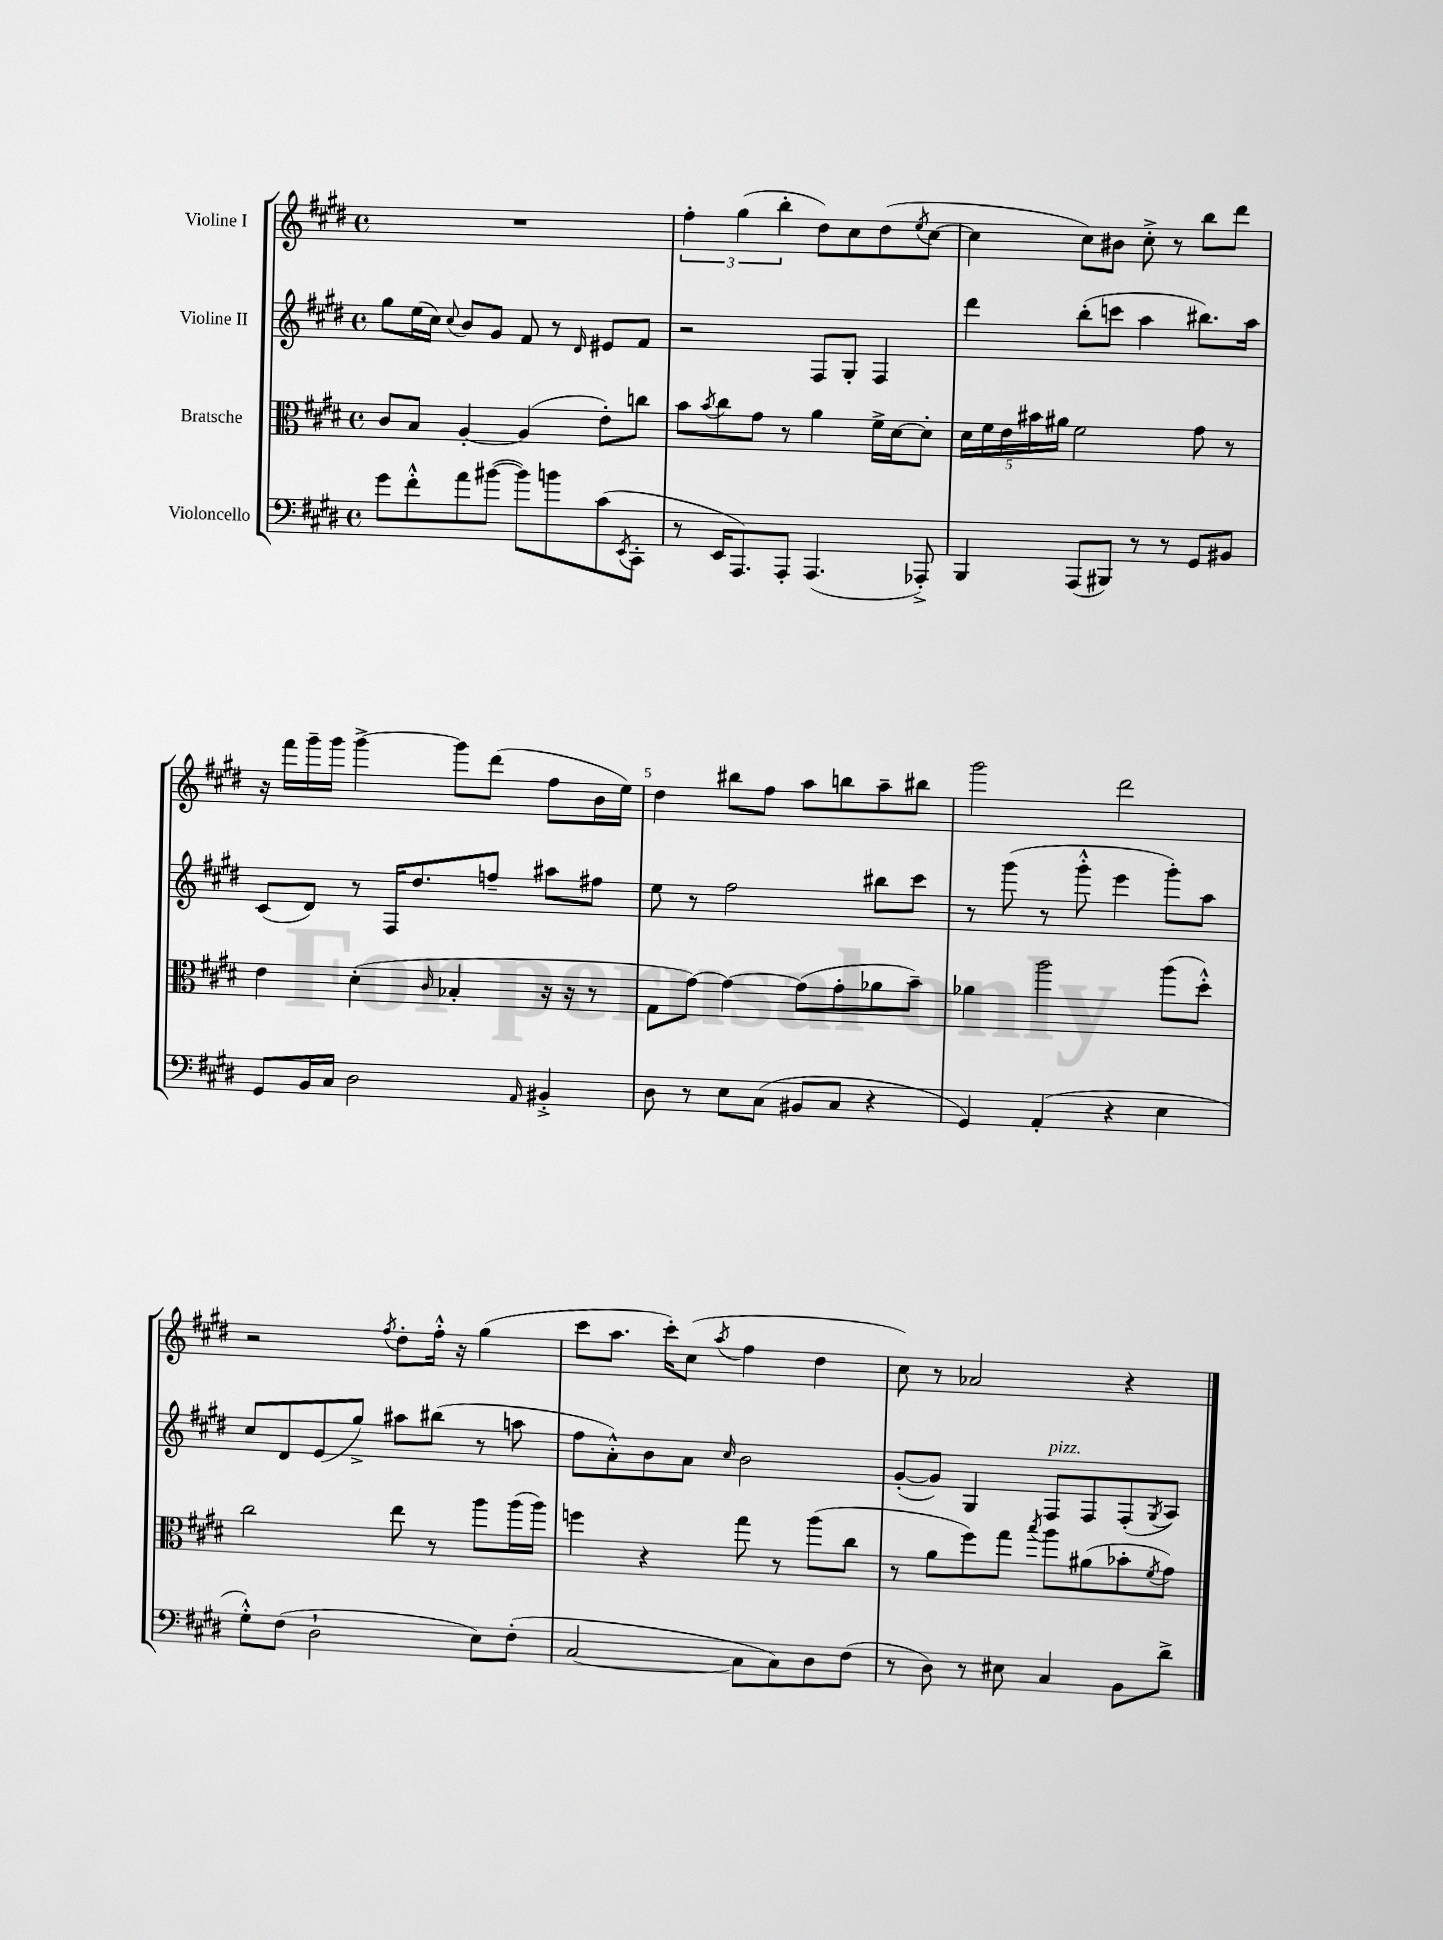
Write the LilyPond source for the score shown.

<<
\new StaffGroup <<
\new Staff = "s0" \with { instrumentName = "Violine I" } {
    \clef treble \key e \major \defaultTimeSignature \time 4/4
    R1 |
    \tuplet 3/2 { fis''4-. gis''4( b''4-. } dis''8) cis''8 dis''8( \acciaccatura { e''8 } cis''8~ |
    cis''4 cis''8) bis'8 cis''8-.-> r8 b''8 dis'''8 |
    r16 fis'''16 gis'''16-- gis'''16 gis'''4~-> gis'''8 dis'''8( fis''8 b'16 e''16) |
    dis''4 bis''8 fis''8 a''8 b''8 a''8-- bis''8 |
    gis'''2 dis'''2 |
    r2 \acciaccatura { fis''8 } dis''8-. fis''16-.-^ r16 gis''4( |
    cis'''8 a''8. cis'''16-.) cis''8( \acciaccatura { a''8 } fis''4 dis''4 |
    cis''8) r8 aes'2 r4 \bar "|." |
}
\new Staff = "s1" \with { instrumentName = "Violine II" } {
    \clef treble \key e \major \defaultTimeSignature \time 4/4
    gis''8 e''16( cis''16) \appoggiatura { cis''8 } b'8 gis'8 fis'8 r8 \grace { dis'16 } eis'8 fis'8 |
    r2 fis8 gis8-. fis4 |
    dis'''4 b''8-.( c'''8 a''4 bis''8.) a''16 |
    cis'8( dis'8) r8 fis16 dis''8. f''8-- ais''8 fis''8 |
    e''8 r8 fis''2 bis''8 cis'''8 |
    r8 gis'''8( r8 gis'''8-.-^ e'''4 gis'''8-.) a''8 |
    cis''8 dis'8 e'8( gis''8->) ais''8 bis''8( r8 a''8 |
    fis''8 a'8-.-^) b'8 a'8 \grace { cis''16 } b'2 |
    gis'8~-.( gis'8) gis4 fis8^\markup { \italic "pizz." } fis8 fis8-.( \acciaccatura { gis8 } a8) \bar "|." |
}
\new Staff = "s2" \with { instrumentName = "Bratsche" } {
    \clef alto \key e \major \defaultTimeSignature \time 4/4
    cis'8 b8 a4~-. a4( e'8-.) c''8 |
    b'8 \acciaccatura { b'8 } cis''8 gis'8 r8 a'4 fis'16-> dis'16~ dis'8-. |
    \tuplet 5/4 { dis'16 fis'16 e'16 bis'16 ais'16 } fis'2 gis'8 r8 |
    e'4 dis'4-.( \grace { cis'16 } bes4-. r16 r16 r8 |
    gis8 gis'8~) gis'4~ gis'8( gis'8-. aes'8 b'8--) |
    aes'4 a''2 a''8( dis''8-.-^) |
    cis''2 e''8 r8 a''8 a''16( a''16) |
    f''4 r4 gis''8 r8 a''8( cis''8 |
    r8 a'8 fis''8) gis''8 \acciaccatura { b''8 } a''8 ais'8( bes'8-. \acciaccatura { fis'8 } gis'8) \bar "|." |
}
\new Staff = "s3" \with { instrumentName = "Violoncello" } {
    \clef bass \key e \major \defaultTimeSignature \time 4/4
    gis'8 fis'8-.-^ a'8 bis'8~( bis'8) b'8 cis'8( \acciaccatura { e,8 } cis,8-. |
    r8 e,16 a,,8.) a,,8-. a,,4.( aes,,8-.->) |
    b,,4 a,,8( bis,,8) r8 r8 gis,8 bis,8 |
    gis,8 b,16 cis16 dis2 \grace { a,16 } bis,4-.-> |
    dis8 r8 e8 cis8( bis,8 cis8 r4 |
    gis,4) a,4-.( r4 e4 |
    gis8-.-^) fis8( dis2-! e8) fis8-.( |
    cis2~ cis8 cis8) dis8 fis8( |
    r8 dis8) r8 eis8 cis4 b,8 dis'8-> \bar "|." |
}
>>
>>
\layout { \context { \Score \override BarNumber.break-visibility = ##(#f #t #t) barNumberVisibility = #(every-nth-bar-number-visible 5) } }
